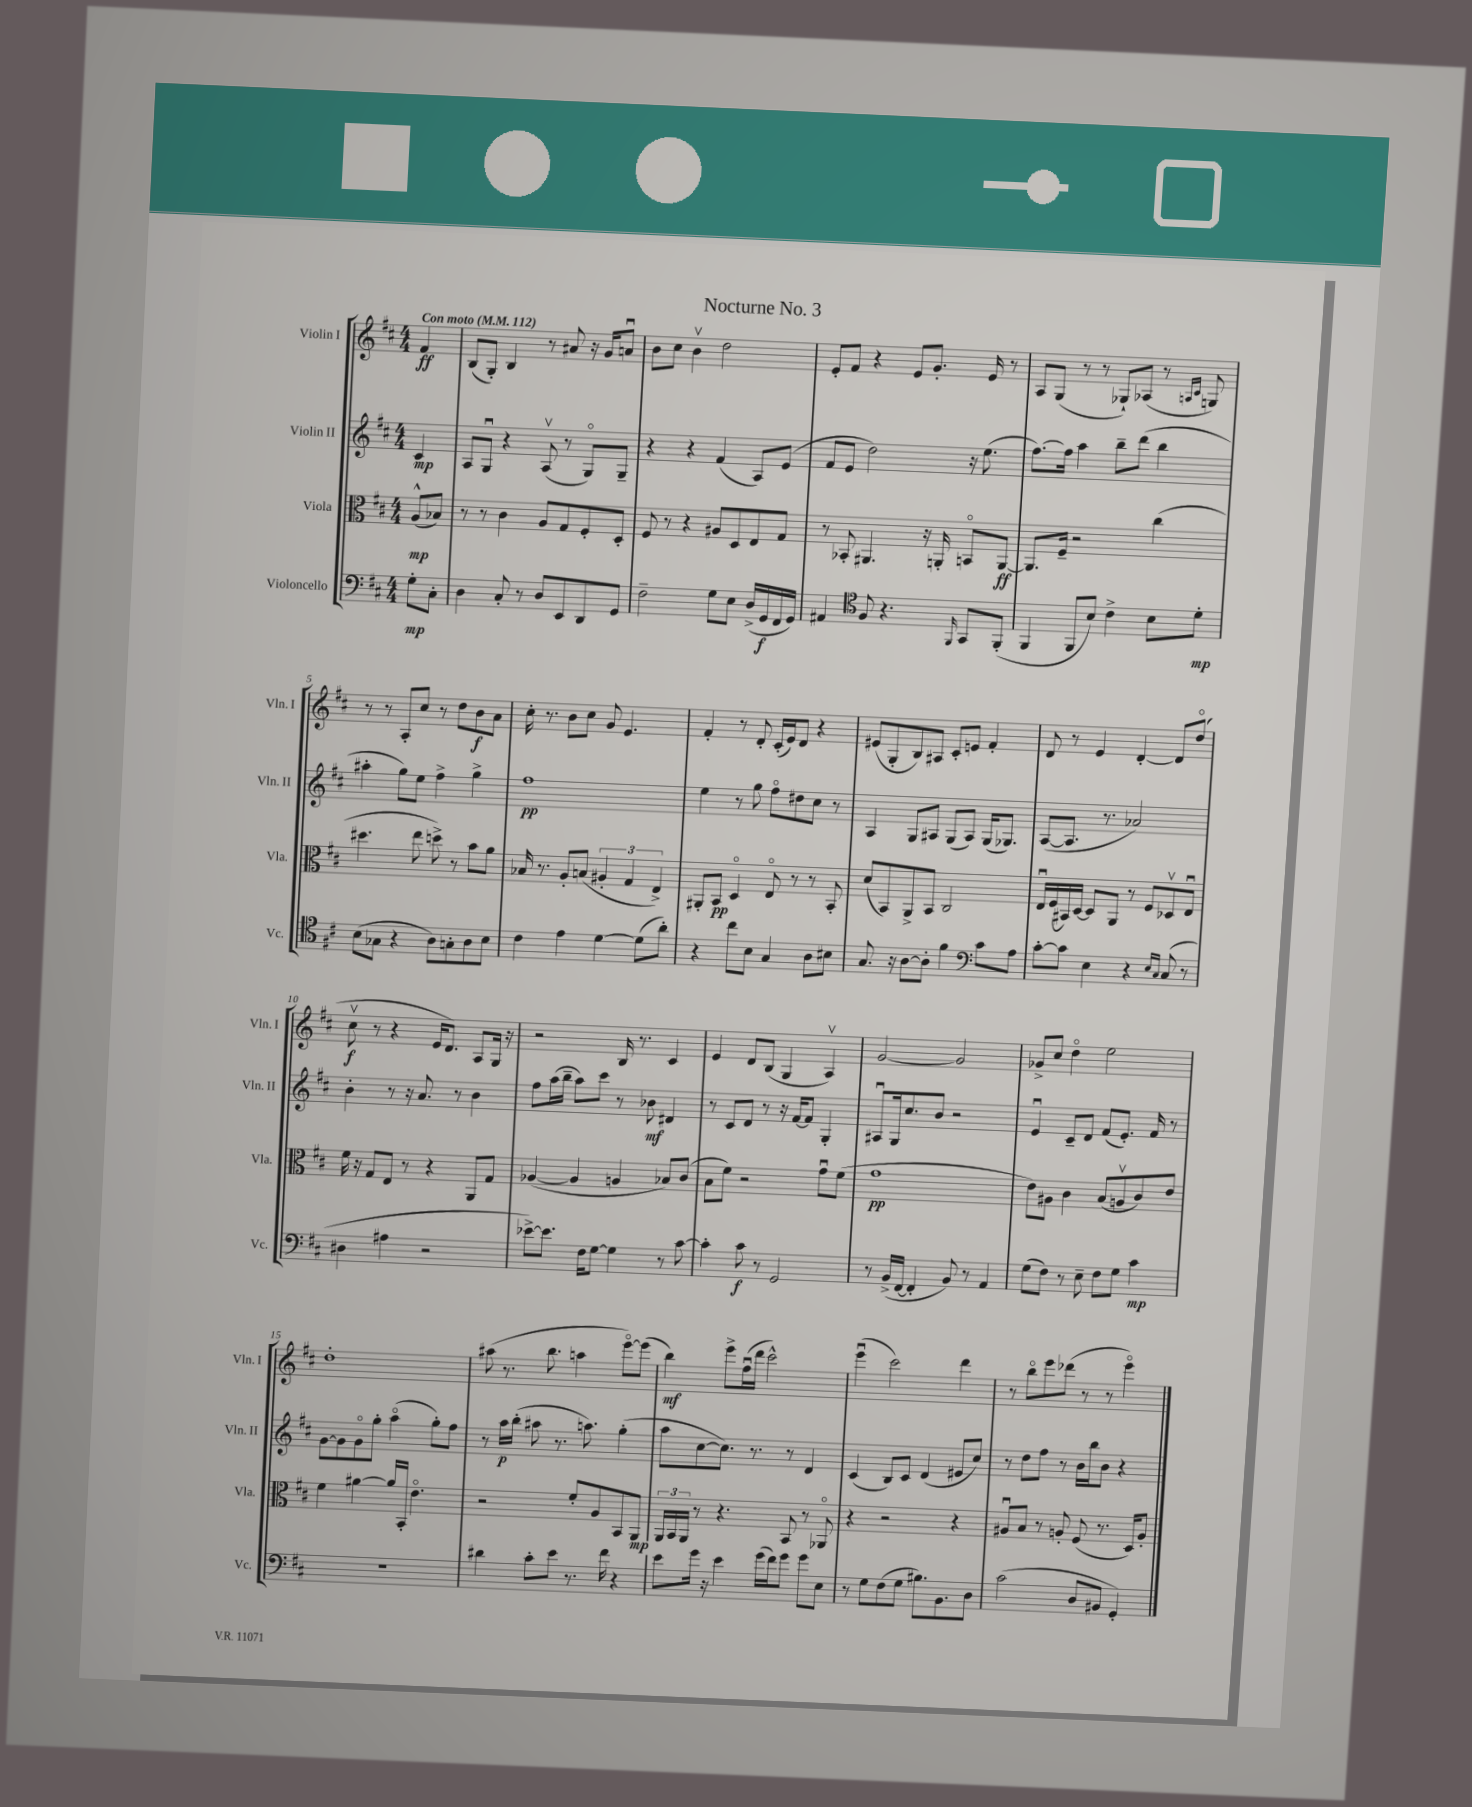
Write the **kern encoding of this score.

**kern	**dynam	**kern	**dynam	**kern	**dynam	**kern	**dynam
*part4	*part4	*part3	*part3	*part2	*part2	*part1	*part1
*staff4	*staff4	*staff3	*staff3	*staff2	*staff2	*staff1	*staff1
*I"Violoncello	*	*I"Viola	*	*I"Violin II	*	*I"Violin I	*
*I'Vc.	*	*I'Vla.	*	*I'Vln. II	*	*I'Vln. I	*
*clefF4	*	*clefC3	*	*clefG2	*	*clefG2	*
*k[f#c#]	*	*k[f#c#]	*	*k[f#c#]	*	*k[f#c#]	*
*M4/4	*	*M4/4	*	*M4/4	*	*M4/4	*
*MM112	*	*MM112	*	*MM112	*	*MM112	*
=	=	=	=	=	=	=	=
!	!	!	!	!	!	!LO:TX:a:B:t=Con moto	!
8G'\L	mp	(8A^^/L	mp	4c#/	mp	4f#/	ff
8C#'\J	.	8B-X/J)	.	.	.	.	.
=1	=1	=1	=1	=1	=1	=1	=1
4D\	.	8r	.	8A/L	.	(8B/L	.
.	.	8r	.	8Gu/J	.	8G'/J)	.
8C#'/	.	4c#\	.	4r	.	4B/	.
8r	.	.	.	.	.	.	.
8D/L	.	8A/L	.	(8Av/	.	8r	.
8EE/	.	8G/	.	8r	.	8a#X/	.
8DD/	.	8F#'/	.	8G/L)	.	16r	.
.	.	.	.	.	.	16g/KL	.
8GG/J	.	8D'/J	.	8G~/J	.	8anu/J	.
=2	=2	=2	=2	=2	=2	=2	=2
2F#~\	.	8F#/	.	4r	.	8b\L	.
.	.	8r	.	.	.	8cc#\J	.
.	.	4r	.	4r	.	4bv\	.
8G\L	.	8A#X/L	.	(4f#/	.	2dd\	.
8E\J	.	8D/	.	.	.	.	.
(16D^/LL	.	8E/	.	8A/L)	.	.	.
16GG/	f	.	.	.	.	.	.
16FF#/	.	8G/J	.	(8e/J	.	.	.
16GG/JJ)	.	.	.	.	.	.	.
=3	=3	=3	=3	=3	=3	=3	=3
4AA#X/	.	8r	.	8f#/L	.	8e'/L	.
.	.	8BB-X'/	.	8e/J	.	8f#/J	.
*clefC4	*	*	*	*	*	*	*
8F#/	.	4.AA#X/	.	2dd\)	.	4r	.
4.r	.	.	.	.	.	.	.
.	.	.	.	.	.	8e/L	.
.	.	16r	.	.	.	8.g'/J	.
.	.	16AAn'/	.	.	.	.	.
16qqFF#/	.	.	.	.	.	.	.
8GG/L	.	8BBn/L	.	16r	.	.	.
.	.	.	.	(8.ee\	.	16e/	.
(8FF#'/J	.	[8AA/J	ff	.	.	8r	.
=4	=4	=4	=4	=4	=4	=4	=4
4FF#/	.	8.AA/L]	.	[8.ff#\L)	.	8A/L	.
.	.	.	.	.	.	(8G/J	.
.	.	16F#~/Jk	.	16ff#\Jk]	.	.	.
8FF#/L	.	2r	.	4aa\	.	8r	.
8B/J)	.	.	.	.	.	8r	.
4c#^\	.	.	.	8bb~\L	.	8G-X`/L)	.
.	.	.	.	(8ddd\J	.	(8A-X/J	.
8B\L	.	(4cc#\	.	4bb\	.	8r	.
.	.	.	.	.	.	16qqAn/LL	.
.	.	.	.	.	.	16qqc#/JJ	.
8d'\J	mp	.	.	.	.	8Gn/)	.
!!LO:LB:g=z
=5	=5	=5	=5	=5	=5	=5	=5
(8B\L	.	4.dd#X\	.	4aa#X'\	.	8r	.
8G-X\J	.	.	.	.	.	8r	.
4r	.	.	.	8gg\L)	.	8A'/L	.
.	.	8ee\	.	8ee\J	.	8cc#/J	.
8A\L)	.	8ddn^\)	.	4ff#^\	.	8r	.
8Gn'\	.	8r	.	.	.	8dd\L	.
8A\	.	8b\L	.	4gg^\	.	8b\	f
8B\J	.	8a\J	.	.	.	8a\J	.
=6	=6	=6	=6	=6	=6	=6	=6
4c#\	.	16B-X/	.	1ff#	pp	16cc#'\	.
.	.	8.r	.	.	.	8.r	.
4e\	.	8A'/L	.	.	.	8b\L	.
.	.	(8Bn/J	.	.	.	8cc#\J	.
[4d\	.	6A#X'/	.	.	.	8g/	.
.	.	.	.	.	.	4.e/	.
.	.	6G/	.	.	.	.	.
(8d\L]	.	.	.	.	.	.	.
.	.	6E^/)	.	.	.	.	.
8a'\J)	.	.	.	.	.	.	.
=7	=7	=7	=7	=7	=7	=7	=7
4r	.	8AA#X'/L	.	4ee\	.	4f#'/	.
.	.	8BB/J	pp	.	.	.	.
8cc#\L	.	4D/	.	8r	.	8r	.
8B\J	.	.	.	8gg\	.	8d'/	.
4G/	.	8E/	.	8ff#\L	.	(16c#'/LL	.
.	.	.	.	.	.	16e/J)	.
.	.	8r	.	8dd#X\	.	8d/J	.
8A\L	.	8r	.	8cc#\J	.	4r	.
8B#X\J	.	8BB'/	.	8r	.	.	.
=8	=8	=8	=8	=8	=8	=8	=8
8.G/	.	(8d/L	.	4A/	.	(8e#X/L	.
.	.	8BB/)	.	.	.	8G'/	.
16r	.	.	.	.	.	.	.
[8A\L	.	8AA^/	.	8G/L	.	8B/)	.
8A'\J]	.	8BB/J	.	8A#X/J	.	8A#X/J	.
4f#\	.	2C#/	.	(8G/L	.	8c#'/L	.
.	.	.	.	8A#/J)	.	8en/J	.
*clefF4	*	*	*	*	*	*	*
8c#\L	.	.	.	(16G/KL	.	4f#'/	.
.	.	.	.	8.G-X/J)	.	.	.
8A\J	.	.	.	.	.	.	.
=9	=9	=9	=9	=9	=9	=9	=9
[8c#'\L	.	16Eu/LL	.	([8A/L	.	8d/	.
.	.	(16F#/	.	.	.	.	.
8c#\J]	.	16BB#X/)	.	8.A/J]	.	8r	.
.	.	[16D/JJ	.	.	.	.	.
4E\	.	8D/L]	.	.	.	4e/	.
.	.	.	.	8.r	.	.	.
.	.	8AA/J	.	.	.	.	.
4r	.	8r	.	2a-X/)	.	[4d'/	.
.	.	8F#/L	.	.	.	.	.
16qqE/LL	.	.	.	.	.	.	.
16qqC#/JJ	.	.	.	.	.	.	.
(8C#/	.	8D-Xv/	.	.	.	8d/L]	.
8r	.	8Eu/J	.	.	.	(8dd/J	.
!!LO:LB:g=z
=10	=10	=10	=10	=10	=10	=10	=10
4D#X\	.	16f#\	.	4b'\	.	8cc#v\	f
.	.	16r	.	.	.	.	.
.	.	8G/L	.	.	.	8r	.
4A#X\	.	8E/J	.	8r	.	4r	.
.	.	8r	.	16r	.	.	.
.	.	.	.	8.a/	.	.	.
2r	.	4r	.	.	.	16e/KL	.
.	.	.	.	.	.	8.d/J)	.
.	.	.	.	8r	.	.	.
.	.	8AA/L	.	4b\	.	8A/L	.
.	.	8G/J	.	.	.	16G/Jk	.
.	.	.	.	.	.	16r	.
=11	=11	=11	=11	=11	=11	=11	=11
[8e-X^\L)	.	([4A-X/	.	8ff#\L	.	2r	.
8.e-\J]	.	.	.	(16aa\L	.	.	.
.	.	.	.	16bb~\JJ	.	.	.
.	.	4A-/]	.	8aa\L)	.	.	.
16F#\KL	.	.	.	.	.	.	.
[8G\J	.	.	.	8ccc#\J	.	.	.
4G\]	.	4An/	.	8r	.	16B/	.
.	.	.	.	.	.	8.r	.
.	.	.	.	8b-X\	mf	.	.
8r	.	8B-X/L)	.	4d#X/	.	4c#/	.
[8c#\	.	(8c#/J	.	.	.	.	.
=12	=12	=12	=12	=12	=12	=12	=12
4c#'\]	.	8B\L	.	8r	.	4e/	.
.	.	8f#\J)	.	8c#/L	.	.	.
8c#\	f	2r	.	8d/J	.	8d/L	.
8r	.	.	.	8r	.	(8B/J	.
2GG/	.	.	.	16r	.	4G/	.
.	.	.	.	[16f#/KL	.	.	.
.	.	.	.	8f#/J]	.	.	.
.	.	8gu\L	.	4G'/	.	4Av/)	.
.	.	(8f#\J	.	.	.	.	.
=13	=13	=13	=13	=13	=13	=13	=13
8r	.	1g	pp	8A#Xu/L	.	[2g/	.
(16BB^/LL	.	.	.	16G/k	.	.	.
[16FF#/JJ	.	.	.	8.cc#/	.	.	.
4FF#'/]	.	.	.	.	.	.	.
.	.	.	.	8b/J	.	.	.
8BB/)	.	.	.	2r	.	2g/]	.
8r	.	.	.	.	.	.	.
4AA/	.	.	.	.	.	.	.
=14	=14	=14	=14	=14	=14	=14	=14
(8G\L	.	8e\L)	.	4eu/	.	8g-X^/L	.
8F#\J)	.	8A#X\J	.	.	.	8cc#/J	.
8r	.	4c#\	.	8c#~/L	.	4dd\	.
8E~\	.	.	.	8d/J	.	.	.
8F#\L	.	(8B/L	.	(8f#/L	.	2ee\	.
8G\J	.	8Anv/	.	8.e'/J)	.	.	.
4c#\	mp	8c#/)	.	.	.	.	.
.	.	.	.	16f#/	.	.	.
.	.	8e/J	.	8r	.	.	.
!!LO:LB:g=z
=15	=15	=15	=15	=15	=15	=15	=15
1r	.	4f#\	.	[8g\L	.	1dd'	.
.	.	.	.	8g\]	.	.	.
.	.	[4a#X\	.	8g\	.	.	.
.	.	.	.	8gg'\J	.	.	.
.	.	16a#/LL]	.	(4aa\	.	.	.
.	.	16BB'/JJ	.	.	.	.	.
.	.	4.e\	.	.	.	.	.
.	.	.	.	8gg'\L)	.	.	.
.	.	.	.	8ff#\J	.	.	.
=16	=16	=16	=16	=16	=16	=16	=16
4d#X\	.	2r	.	8r	.	(8aa#X\	.
.	.	.	.	16aa\LL	p	8.r	.
.	.	.	.	(16bb'\JJ	.	.	.
8c#'\L	.	.	.	8aa#X\	.	.	.
.	.	.	.	.	.	8.bb\	.
8e\J	.	.	.	8.r	.	.	.
8.r	.	8f#'/L	.	.	.	4aan\	.
.	.	.	.	8.aan\)	.	.	.
.	.	8A/	.	.	.	.	.
16f#\	.	.	.	.	.	.	.
4r	.	8BB/	.	(4gg'\	.	[8eee\L)	.
.	.	8AA/J	mp	.	.	(8eee\J]	.
=17	=17	=17	=17	=17	=17	=17	=17
8e\L	.	24AA/LL	.	8aa\L	.	4bb\)	mf
.	.	24BB/	.	.	.	.	.
.	.	24AA/JJ	.	.	.	.	.
16g\Jk	.	8r	.	[8cc#\	.	.	.
16r	.	.	.	.	.	.	.
4e\	.	4.r	.	8.cc#\J])	.	8eee^\L	.
.	.	.	.	.	.	(16ff#u\L	.
.	.	.	.	8.r	.	16ddd\JJ	.
(16g\LL	.	.	.	.	.	2ccc#^^\)	.
16f#\J)	.	.	.	.	.	.	.
8g\J	.	8BB/	.	8r	.	.	.
8g\L	.	8r	.	4d/	.	.	.
8E\J	.	8AA-X/	.	.	.	.	.
=18	=18	=18	=18	=18	=18	=18	=18
8r	.	4r	.	(4c#/	.	(4eeeu\	.
8G\L	.	.	.	.	.	.	.
(8F#\	.	2r	.	8B/L)	.	2ccc#\)	.
8G\J	.	.	.	8c#/J	.	.	.
8.B#X\L)	.	.	.	(4d/	.	.	.
8.BB\	.	.	.	.	.	.	.
.	.	4r	.	8e#X/L	.	4ddd\	.
8D\J	.	.	.	8cc#/J)	.	.	.
=19	=19	=19	=19	=19	=19	=19	=19
(2c#\	.	8A#Xu/L	.	8r	.	8r	.
.	.	8B/J	.	8dd\L	.	8bb\L	.
.	.	8r	.	8ff#\J	.	8eee\	.
.	.	8An'/	.	8r	.	(8ddd-X\J	.
8D/L	.	(8F#/	.	16b\LL	.	8r	.
.	.	.	.	16bb\J	.	.	.
8BB#X/J	.	8.r	.	8b\J	.	8r	.
4GG'/)	.	.	.	4r	.	4eee\)	.
.	.	16D/KL)	.	.	.	.	.
.	.	8A'/J	.	.	.	.	.
==	==	==	==	==	==	==	==
*-	*-	*-	*-	*-	*-	*-	*-
